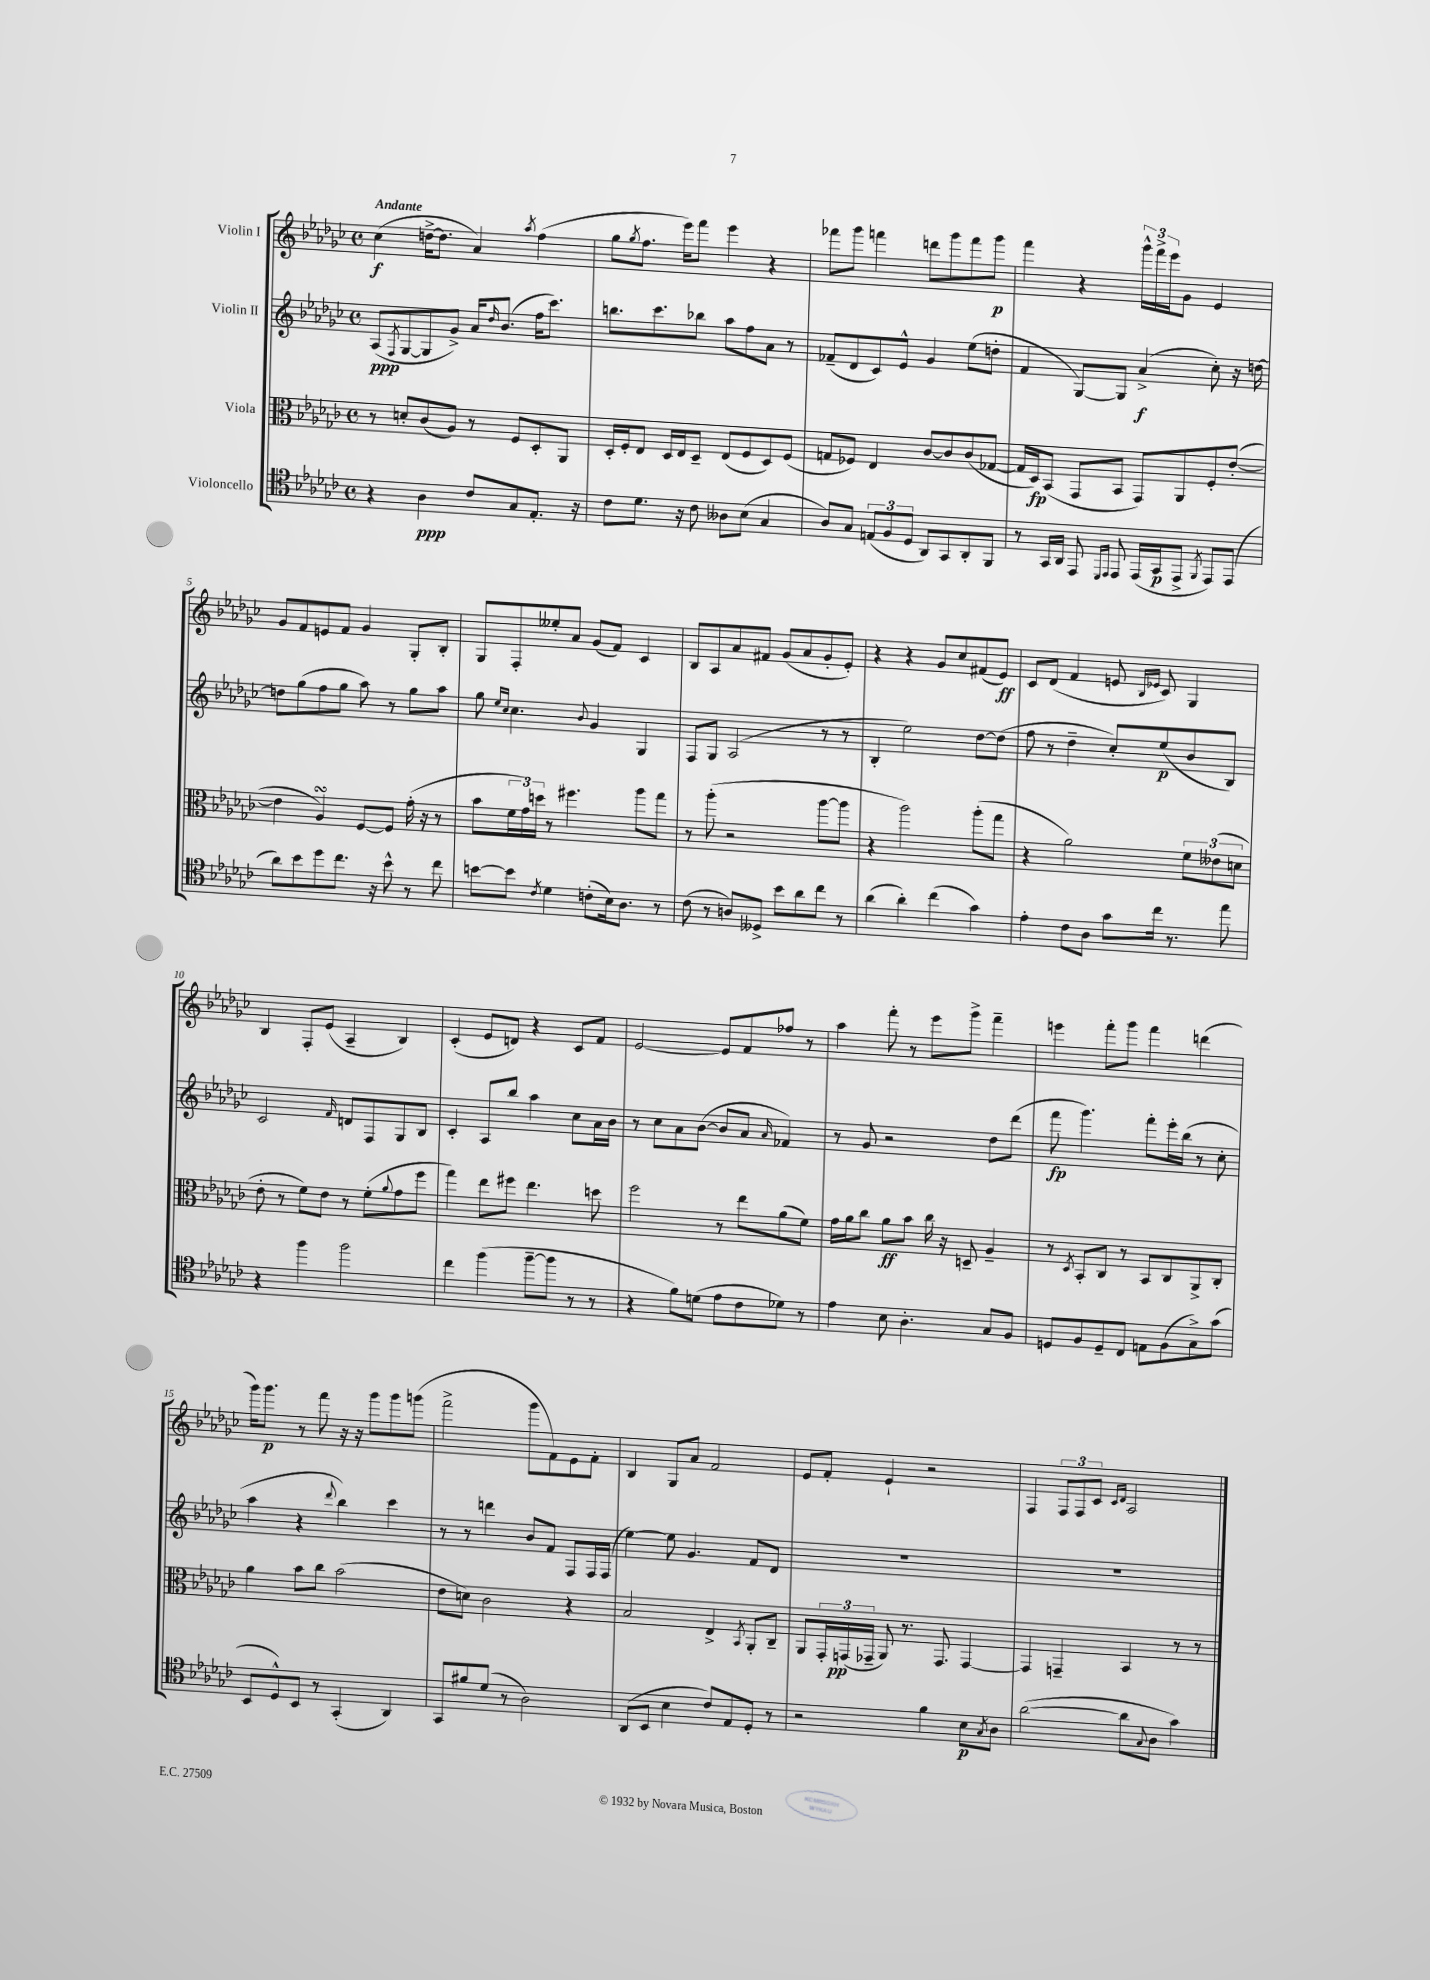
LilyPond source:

<<
\new StaffGroup <<
\new Staff = "s0" \with { instrumentName = "Violin I" } {
    \clef treble \key ges \major \defaultTimeSignature \time 4/4 \tempo "Andante"
    ces''4\f( d''16~-> d''8. aes'4) \acciaccatura { aes''8 } f''4( |
    ges''8 \acciaccatura { ges''8 } f''8. ees'''16) f'''8 ees'''4 r4 |
    fes'''8 ges'''8 f'''4 d'''8 ges'''8 f'''8 ges'''8\p |
    f'''4 r4 \tuplet 3/2 { ges'''16-^ f'''16-> ees'''16 } ges'8 ees'4 |
    ges'8 f'8 e'8 f'8 ges'4 ges8-. bes8-. |
    ges8 f8-. eeses''8-. aes'8 ges'8( f'8) ces'4 |
    bes8 aes8 aes'8 fis'8 ges'8( aes'8 ges'8-. ees'8-.) |
    r4 r4 ges'8 ces''8 fis'8( ees'8\ff) |
    ces'8 des'8( f'4 e'8 \grace { bes16 ees'16 } ces'8) ges4 |
    bes4 f8-. ees'8( aes4-- bes4) |
    ces'4-.( ees'8 d'8) r4 ces'8 f'8 |
    ees'2~ ees'8 f'8 fes''8 r8 |
    aes''4 f'''8-. r8 ees'''8 ges'''8-> f'''4-- |
    e'''4 f'''8-. ges'''8 f'''4 d'''4( |
    ges'''16) ges'''8.\p r8 f'''8 r16 r16 ges'''8 ges'''8 g'''8( |
    f'''2-> ges'''8 f'8) ees'8 f'8-. |
    bes4 ges8 aes'8 f'2 |
    ees'8 f'8-. ees'4-! r2 |
    f4 \tuplet 3/2 { f8 f8 ces'8 } \grace { ces'16 des'16 } aes2 \bar "|." |
}
\new Staff = "s1" \with { instrumentName = "Violin II" } {
    \clef treble \key ges \major \defaultTimeSignature \time 4/4
    aes8\ppp( \acciaccatura { f8 } ges8~ ges8 ges'8->) aes'16 \grace { des''16 } bes'8.( f''16 ces'''8.) |
    b''8. ces'''8. bes''8 aes''8 f''8 aes'8 r8 |
    fes'8--( des'8 ces'8) ees'8-^ ges'4 ees''8( d''8-. |
    f'4 ges8~) ges8 aes'4->\f( ces''8-.) r16 d''16~ |
    d''8 ges''8( f''8 ges''8 aes''8) r8 ges''8 aes''8 |
    ges''8 \grace { ees''16 ces''16 } ces''4. \appoggiatura { bes'8 } ges'4 ges4 |
    f8 ges8 aes2( r8 r8 |
    bes4-. ees''2) des''8~ des''8( |
    f''8 r8 des''4-- ces''8-.) ees''8\p( bes'8 bes8) |
    ces'2 \grace { f'16 } d'8 f8 ges8 bes8 |
    ces'4-. aes8 bes''8 aes''4 ces''8 aes'16 bes'16 |
    r8 ces''8 aes'8 bes'8~( bes'8 aes'8 \grace { aes'16 } fes'4) |
    r8 ges'8 r2 des''8 des'''8( |
    f'''8\fp ges'''4.) f'''8-. ees'''16-. bes''16( r8 ces''8-. |
    aes''4 r4 \appoggiatura { des'''8 } bes''4) ces'''4 |
    r8 r8 d'''4 bes'8 f'8 f8 f16 f16( |
    ees''4~) ees''8 ges'4. f'8 des'8 |
    R1 |
    R1 \bar "|." |
}
\new Staff = "s2" \with { instrumentName = "Viola" } {
    \clef alto \key ges \major \defaultTimeSignature \time 4/4
    r8 d'8-. ces'8( aes8) r8 f8 des8-. aes,8 |
    des16-. f16-. ees8 des16 ees16 des8-- ees8( f8 des8) f8( |
    g8 fes8) ees4 ces'8~ ces'8 ces'8( ges8~ |
    ges16 des16\fp) bes,8( ges,8 bes,8 ges,8) aes,8 f8-. ees'8~-.( |
    ees'4 aes4\turn) f8~ f8 ges'16-.( r16 r8 |
    bes'8 \tuplet 3/2 { f'16 ges'16) d''16 } r8 fis''4. aes''8 ges''8 |
    r8 aes''8-.( r2 aes''8~ aes''8 |
    r4 aes''2) aes''8-.( ges''8 |
    r4 aes'2) \tuplet 3/2 { f'8 eeses'8( d'8 } |
    ees'8-. r8 f'8) ees'8 r8 f'8-.( \appoggiatura { aes'8 } ges'8 f''8 |
    ges''4) ees''8 fis''8 ees''4. d''8 |
    f''2 r8 ees''8 aes'8( f'8) |
    ges'16 aes'16 ces''8 aes'8\ff bes'8 ces''16 r16 d8-- aes4-- |
    r8 \acciaccatura { des8 } bes,8-. ces8 r8 bes,8 ces8 aes,8-> ces8-. |
    aes'4 bes'8 ces''8 bes'2( |
    ees'8 d'8) ces'2 r4 |
    bes2 ees4-> \acciaccatura { bes,8 } aes,8-. ces8-- |
    aes,8 \tuplet 3/2 { ges,16-. g,16\pp( ges,16-- } aes,8) r8. ges,8. ges,4~ |
    ges,4 g,4-- bes,4 r8 r8 \bar "|." |
}
\new Staff = "s3" \with { instrumentName = "Violoncello" } {
    \clef tenor \key ges \major \defaultTimeSignature \time 4/4
    r4 aes4\ppp ces'8 ges8 ees8.-. r16 |
    ces'8 des'8. r16 ces'8 aeses8 bes8( ges4 |
    aes8) ges8 \tuplet 3/2 { e8( f8 des8 } aes,8) ges,8 aes,8-. f,8 |
    r8 ges,16 aes,16 ees,8 \grace { des,16 ees,16 } ees,8 ees,16( ges,16\p ees,8-> \acciaccatura { f,8 } ees,8) ees,8( |
    aes'8) bes'8 des''8 ces''8. r16 bes'8-^ r8 ces''8 |
    b'8~ b'8 \acciaccatura { ces'8 } des'4 c'8-.( bes16) aes8. r8 |
    ces'8( r8 a8) deses8-> bes'8 aes'8 ces''8 r8 |
    aes'4( aes'4-.) ces''4( ges'4) |
    ees'4-. ces'8 aes8 ges'8 ces''16 r8. ees''8 |
    r4 f''4 f''2 |
    ces''4 f''4( f''8~-- f''8 r8 r8 |
    r4 f'8) d'8( ees'8 ces'8 des'8) r8 |
    ees'4 bes8 aes4.-. ges8 f8 |
    d8 f8 d8-- ces8 e8 f8( ges8->) ges'8( |
    bes,8 des8-^) bes,8 r8 ges,4-.( aes,4) |
    ges,8 fis'8 des'8( r8 aes2) |
    aes,8( bes,8 bes4 ces'8) ees8 des8-. r8 |
    r2 f'4 bes8\p \acciaccatura { ges8 } aes8 |
    aes'2~( aes'8 \appoggiatura { ges8 } aes8 ges'4) \bar "|." |
}
>>
>>
